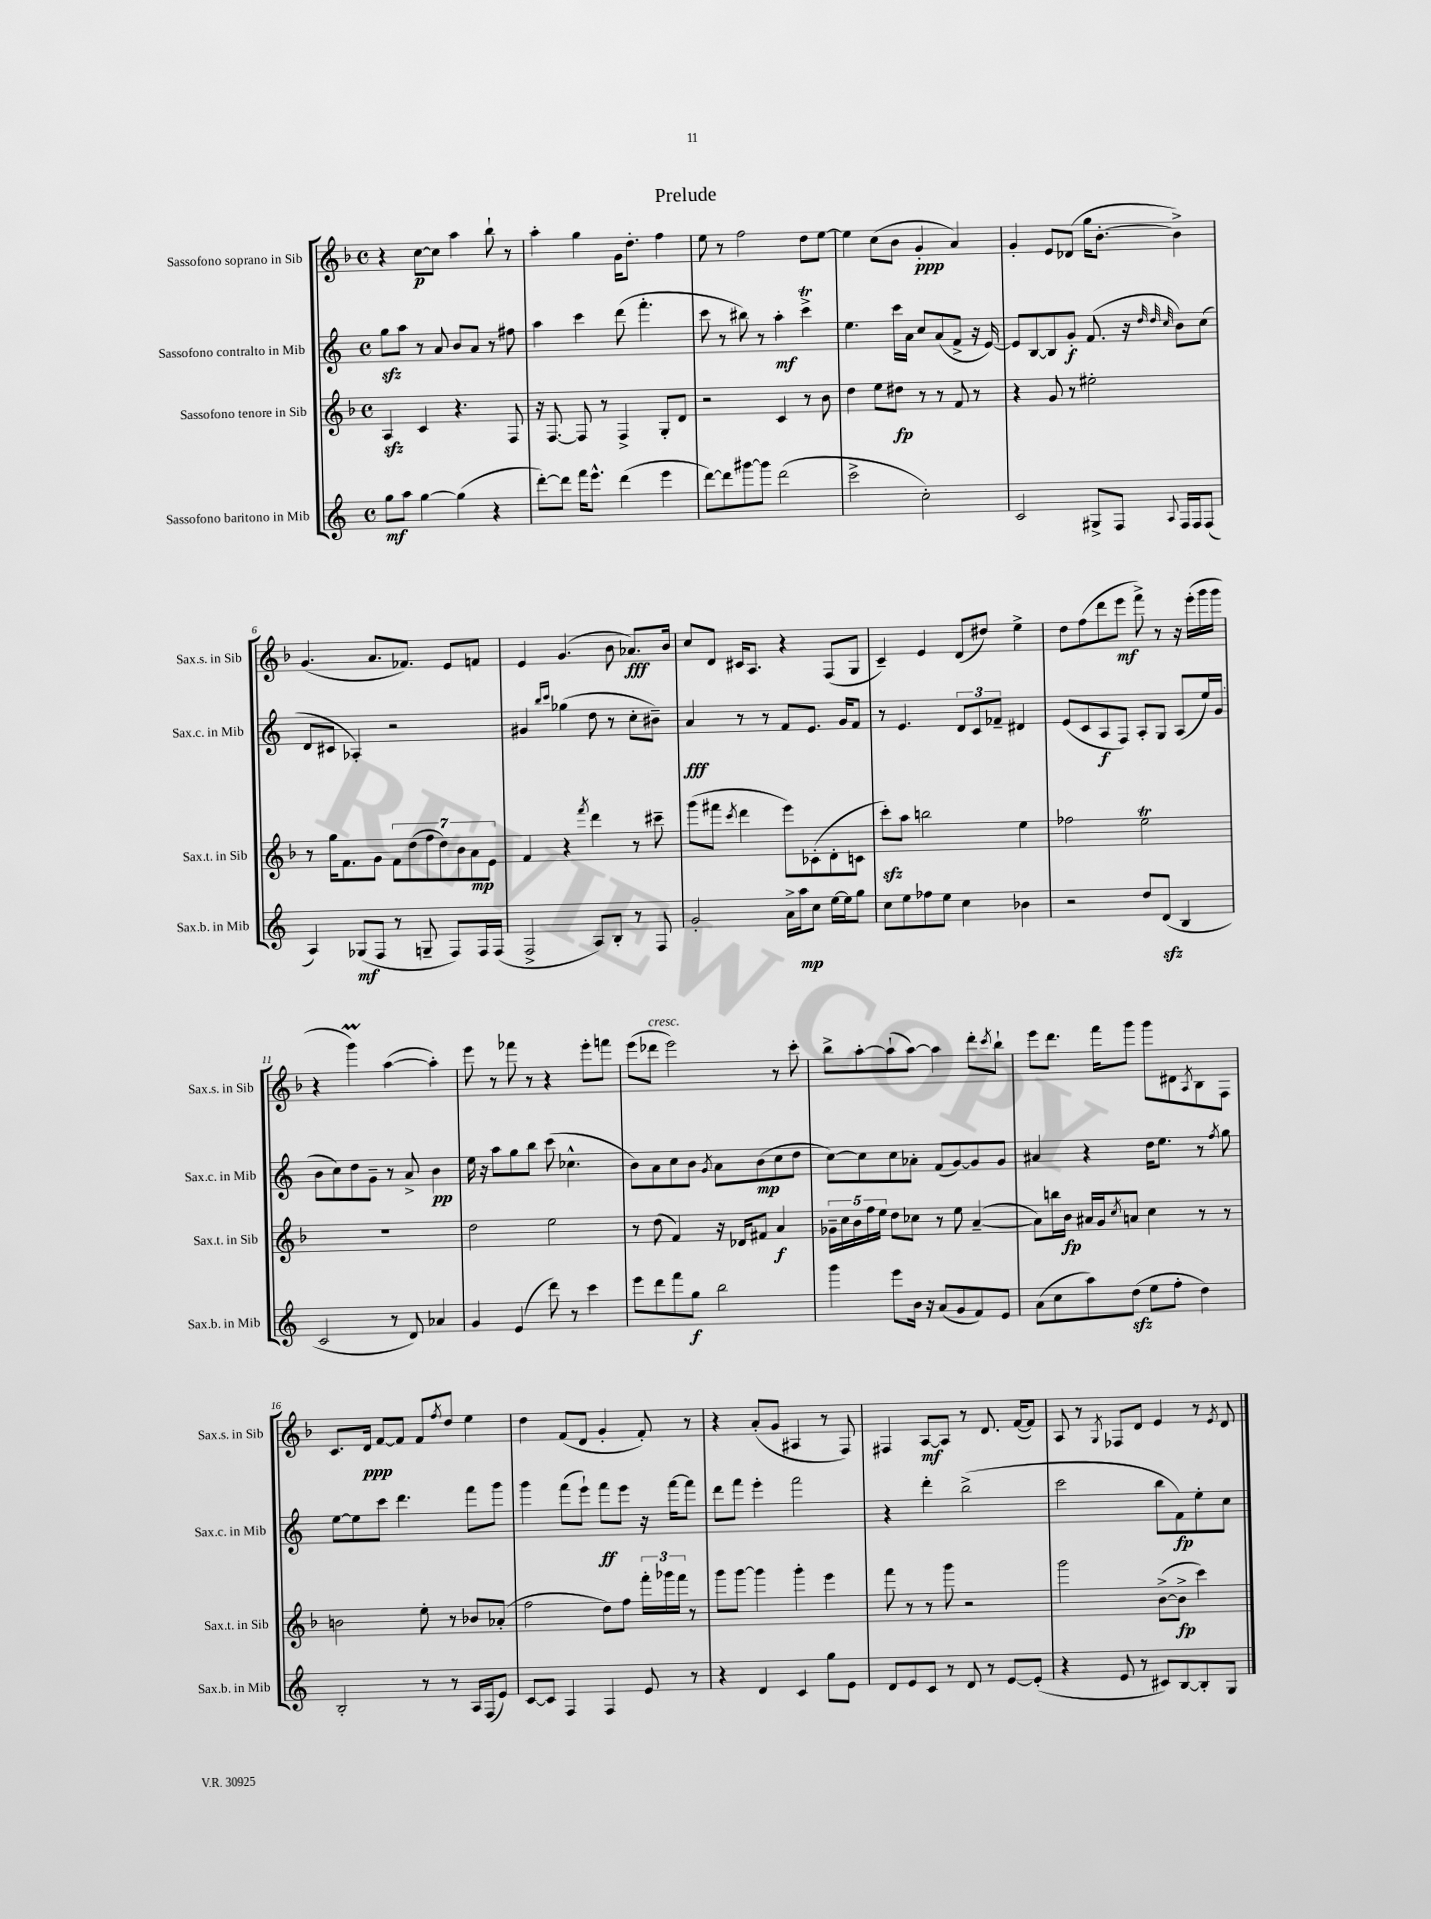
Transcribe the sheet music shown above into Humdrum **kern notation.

**kern	**kern	**kern	**kern
*staff4	*staff3	*staff2	*staff1
*clefG2	*clefG2	*clefG2	*clefG2
*k[]	*k[b-]	*k[]	*k[b-]
*M4/4	*M4/4	*M4/4	*M4/4
*met(c)	*met(c)	*met(c)	*met(c)
8gg	4A	8gg	4r
8aa	.	8aa	.
[4gg	4c	8r	[8cc
.	.	8a	8cc]
(4gg]	4.r	8b	4aa
.	.	8a	.
4r	.	8r	8bb-`
.	8F	8ff#	8r
=	=	=	=
[8ddd')	16r	4aa	4aa'
.	[8.F	.	.
8ddd]	.	.	.
16fff	8F]	4ccc	4gg
8.eee^^	.	.	.
.	8r	.	.
(4ddd	4F^	(8ddd	16g
.	.	.	8.dd'
.	.	4.fff'	.
4eee	8G'	.	4ff
.	8d	.	.
=	=	=	=
[8ddd)	2r	8ccc	8ee
8ddd]	.	8r	8r
[8ggg#	.	8bb#)	2ff
8ggg#]	.	8r	.
(2ddd	4c	4aa'	.
.	8r	4ccc^	8dd
.	8b-	.	[8ee
=	=	=	=
2ccc^	4dd	4.ee	4ee]
.	8ee	.	(8cc
.	8dd#	16ccc	8b-
.	.	16a	.
2cc')	8r	8cc	4g'
.	8r	(8a	.
.	8f	8f^	4a)
.	8r	16r	.
.	.	[16e)	.
=	=	=	=
2c	4r	8e]	4g'
.	.	[8B	.
.	8g	8B]	8e
.	8r	8g'	(8d-
8G#^	2ee#'	(8.f	16gg
.	.	.	[8.b-'
8F	.	.	.
.	.	16r	.
.	.	32qqdd	.
.	.	32qqdd	.
8qqA	.	32qqcc	.
16F	.	8b)	4b-^])
16F	.	.	.
(8F	.	(8cc	.
=	=	=	=
4A)	8r	8d	(4.g
.	16gg	8c#	.
.	8.f	.	.
(8G-	.	4A-')	.
8F	8g	.	8.a
8r	14f	2r	.
.	.	.	8.f-)
.	(14dd	.	.
8G~	.	.	.
.	14ff	.	.
.	14dd)	.	.
8F)	.	.	8e
.	14b-	.	.
.	14a	.	.
16F	.	.	8f
.	14e	.	.
(16F	.	.	.
=	=	=	=
2F^	4f	4g#	4e
.	.	16qqbb	.
.	.	16qqccc	.
.	4r	(4gg-	(4.g
.	8qfff	.	.
8A)	4ddd	8dd	.
8B'	.	8r	8b-
8r	8r	8cc'	8.a-)
8F	8ccc#~	8b#~)	.
.	.	.	16b-
=	=	=	=
2g'	(8ggg	4a	8cc
.	8fff#	.	8d
.	8qccc	.	.
.	4ddd	8r	16c#
.	.	.	8.A
.	.	8r	.
16a^	8eee)	8f	4r
16aa	.	.	.
8cc	(8c-'	8.e	.
[16ee	8d'	.	(8F
16ee]	.	16g	.
8gg	8c	8f	8G
=	=	=	=
8cc	8ccc')	8r	4c~)
8ee	8aa	4.e	.
8ff-	2bb	.	4e
8ee	.	.	.
4cc	.	12d	(8d
.	.	12c	.
.	.	.	8dd#)
.	.	12f-~	.
4b-	4ee	4d#	4ee^
=	=	=	=
2r	2ff-	(8e	8dd
.	.	8c	(8ff
.	.	8A	8ddd
.	.	8F)	8eee
8dd	2ee	8A'	8fff^)
(8d	.	8G	8r
4B	.	(8A	16r
.	.	.	(16eee'
.	.	16ee)	16ggg
.	.	(16g	16ggg
=	=	=	=
2c	1r	8b	4r
.	.	8cc)	.
.	.	8dd	4ggg)
.	.	8g~	.
8r	.	8r	([4aa
8d)	.	8a^	.
4a-	.	4b	4aa'])
=	=	=	=
4g	2dd	16ee	8eee
.	.	16r	.
.	.	8aa	8r
(4e	.	8gg	8fff-
.	.	8bb	8r
8ddd)	2ee	(8ccc	4r
8r	.	4.cc-^^	.
4ccc	.	.	8eee'
.	.	.	8fff
=	=	=	=
8eee	8r	8b)	(8eee
8ddd	(8dd	8a	8ddd-
8fff	4f)	8cc	2eee)
8gg	.	8b	.
.	.	8qg	.
2bb	16r	8a	.
.	16d-	.	.
.	8f#	(8b	.
.	4a	8cc	8r
.	.	8dd	8ccc'
=	=	=	=
4ggg	20g-~	[8cc)	8bb-^
.	20cc	.	.
.	20b-	.	.
.	.	8cc]	[8aa'
.	20ff	.	.
.	20ee	.	.
8eee	8dd	8cc	(8aa`]
16b	8cc-	8a-'	[8aa)
16r	.	.	.
(8a	8r	(8f	4aa]
8g	8ee	[8g)	.
8f)	([4a~	8g]	8ddd'
.	.	.	8qccc
8e	.	8g	8bb-`
=	=	=	=
(8a	8a])	4a#	8eee
8cc	16bb	.	8.ddd
.	16b-	.	.
8aa)	16a#	4r	.
.	16g	.	16fff
.	8qcc	.	.
(8dd	8a	.	8ggg
8ee	4cc	16dd	8ggg
.	.	8.ee	.
8ff'	.	.	8d#
.	.	.	8qA
4dd)	8r	8r	8B-
.	.	8qff	.
.	8r	8gg	8F
=	=	=	=
2B'	2b	[8ee	8.c
.	.	8ee]	.
.	.	.	16d
.	.	8ccc	[8f
.	.	4.ddd	8f]
8r	8ee'	.	8f
.	.	.	8qff
8r	8r	.	8dd
16A	8b-	8fff	4ee
(16F	.	.	.
8e)	(8a-'	8ggg	.
=	=	=	=
[8c	2ff	4ggg	4dd
8c]	.	.	.
4F	.	(8fff	(8f
.	.	8eee`)	8d
4F	8dd)	8fff	4g'
.	8ff	8eee	.
8e	24fff'	16r	8f')
.	24ggg-	.	.
.	.	[16fff	.
.	24fff	.	.
8r	8r	8fff]	8r
=	=	=	=
4r	8ggg	8ddd	4r
.	[8ggg	8fff	.
4d	4ggg]	4eee'	(8a'
.	.	.	8g
4c	4ggg'	2fff	4A#
8gg	4eee	.	8r
8e	.	.	8F)
=	=	=	=
8d	8fff	4r	4F#
8e	8r	.	.
8c	8r	4ddd'	[8A
8r	8ggg	.	8A]
8d	2r	(2bb^	8r
8r	.	.	8.d
[8e	.	.	.
.	.	.	([16f
(8e']	.	.	8f])
=	=	=	=
4r	2ggg	2ccc	8A
.	.	.	8r
.	.	.	8qG
8e	.	.	8F-
8r	.	.	8d
8c#)	([8b-^	8bb	4e
[8B	8b-^]	8f)	.
8B']	4ccc)	8ee'	8r
.	.	.	8qe
8G	.	8cc	8d
==	==	==	==
*-	*-	*-	*-
